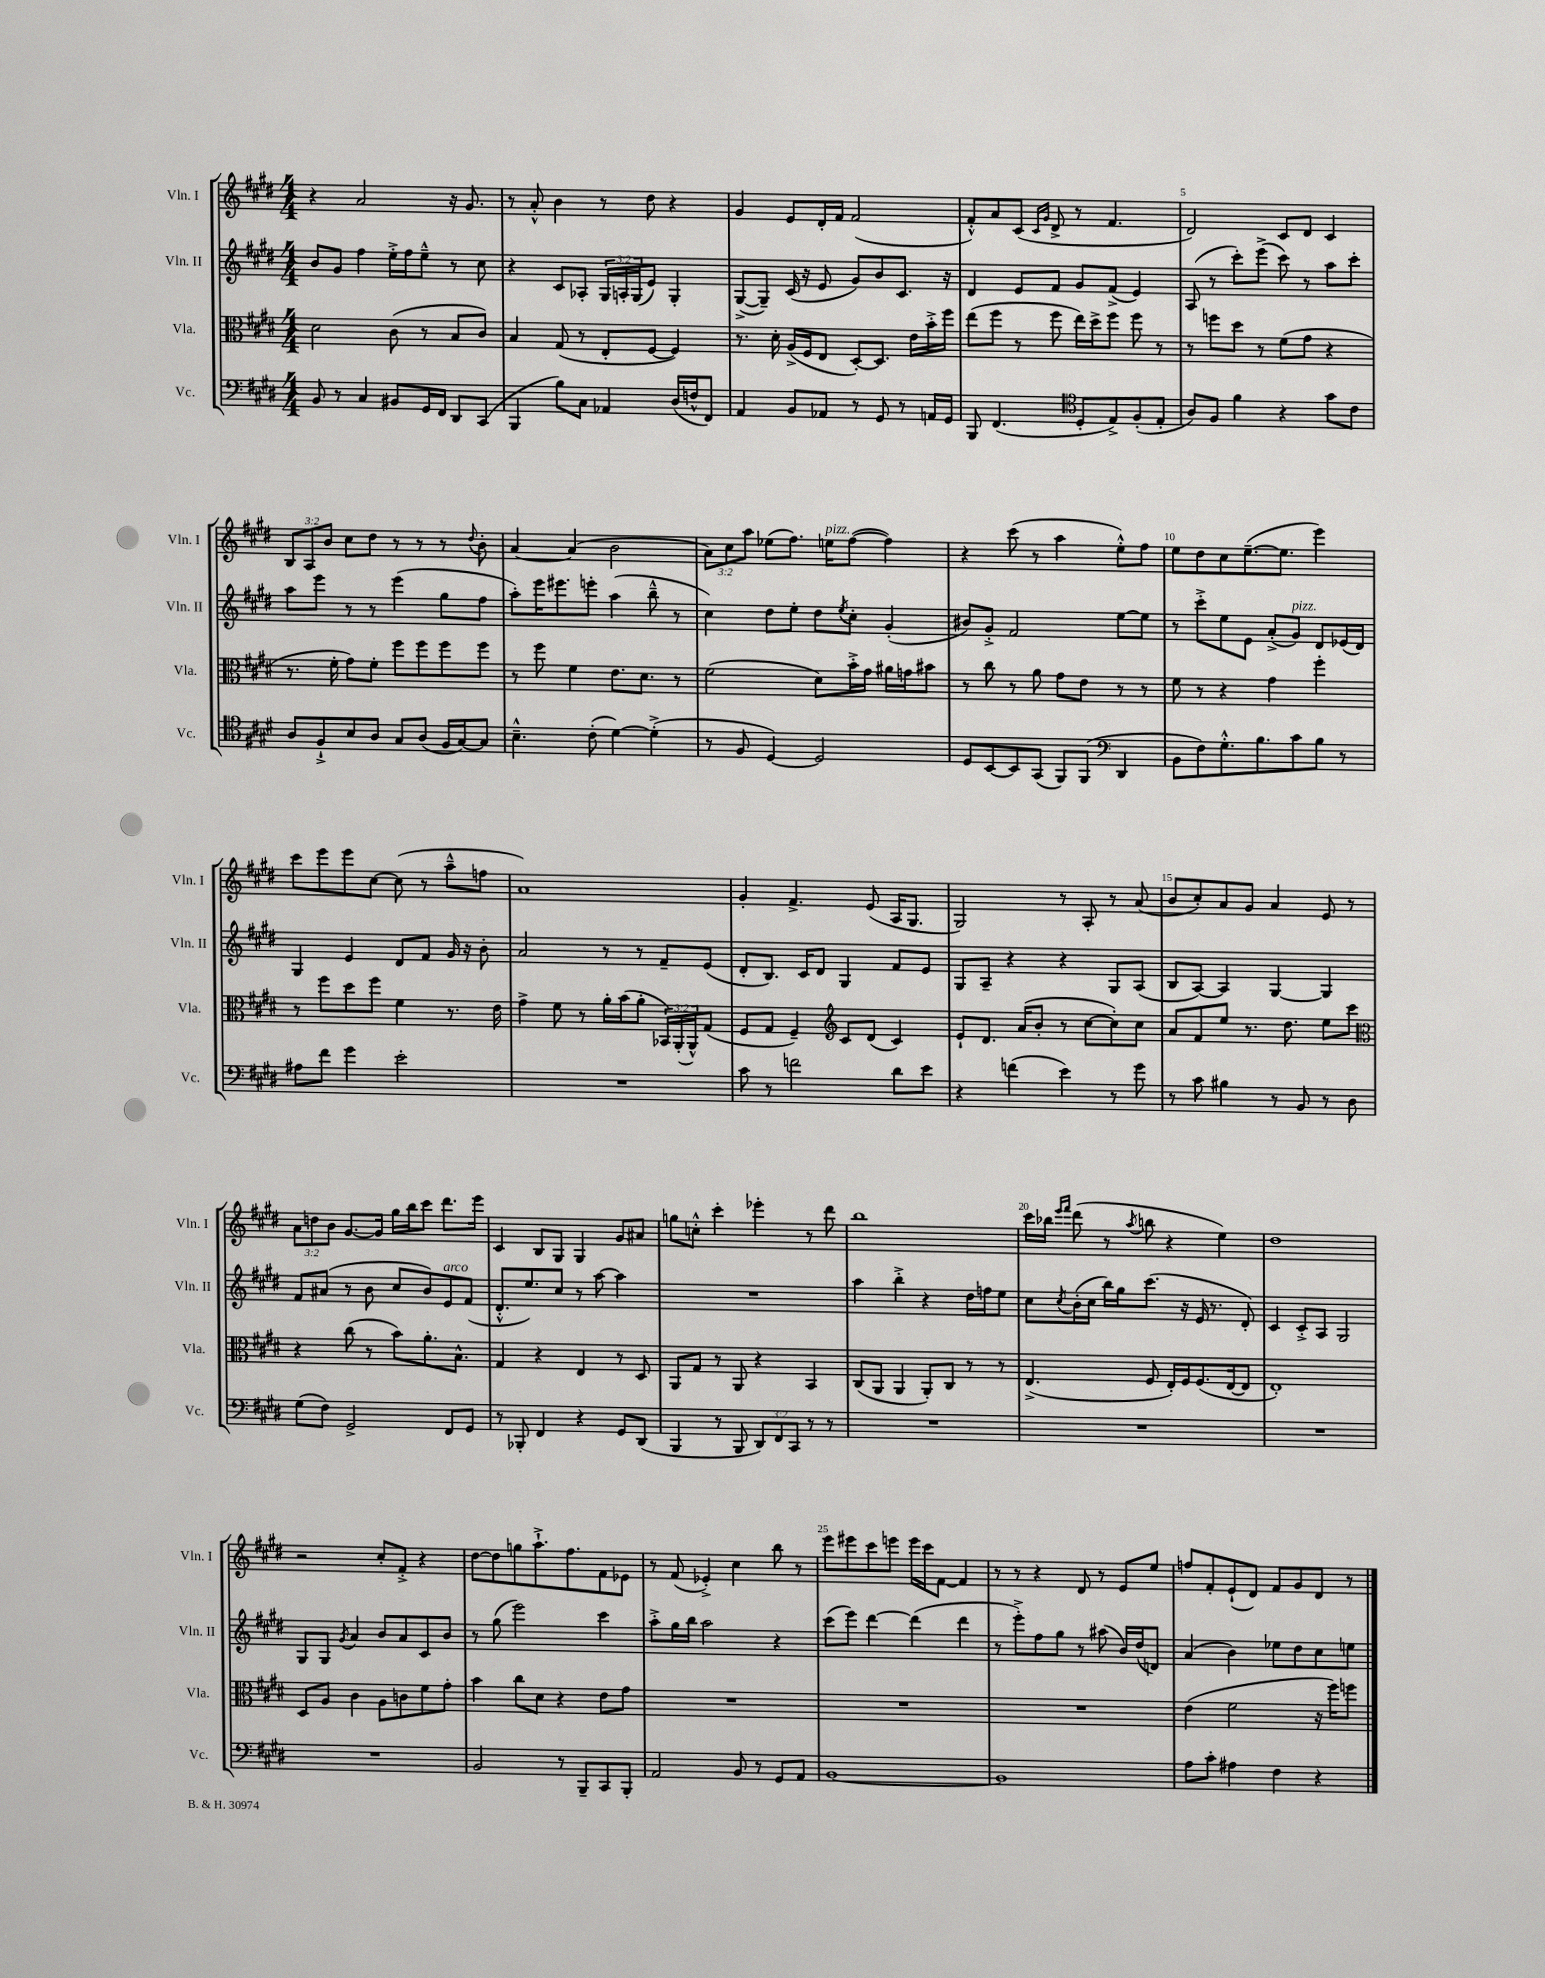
<<
\new StaffGroup <<
\new Staff = "s0" \with { instrumentName = "Vln. I" shortInstrumentName = "Vln. I" } {
    \clef treble \key e \major \numericTimeSignature \time 4/4 \override Staff.TupletNumber.text = #tuplet-number::calc-fraction-text
    r4 a'2 r16 gis'8. |
    r8 a'8-.-^ b'4 r8 dis''8 r4 |
    gis'4 e'8 dis'16-. fis'16 fis'2( |
    fis'8-.-^) a'8 cis'8( \grace { cis'16 gis'16 } dis'8-> r8 fis'4. |
    dis'2) cis'8 dis'8 cis'4 |
    \tuplet 3/2 { b8 a8 b'8 } cis''8 dis''8 r8 r8 r8 \appoggiatura { dis''8 } b'8-. |
    a'4~ a'4( b'2 |
    \tuplet 3/2 { a'8) cis''8 a''8 } ees''8( fis''8.) e''16^\markup { \italic "pizz." } fis''8~( fis''4) |
    r4 cis'''8( r8 a''4 e''8-.-^) fis''8 |
    e''8 dis''8 cis''8 e''8.~--( e''8. e'''4) |
    cis'''8 e'''8 e'''8 cis''8~ cis''8( r8 a''8---^ f''8 |
    a'1) |
    gis'4-. fis'4.-> e'8( a16 gis8. |
    gis2) r8 a8-. r8 a'8( |
    b'8 cis''8-.) a'8 gis'8 a'4 e'8 r8 |
    \tuplet 3/2 { a'8 d''8 b'8 } gis'8.~ gis'16 gis''16 b''16 cis'''8 dis'''8. e'''16 |
    cis'4 b8 gis8 gis4 gis'8 ais'8 |
    g''8 c''8-.-^ cis'''4-. ees'''4-. r8 dis'''8 |
    b''1 |
    cis'''16 bes''16 \grace { e'''16 fis'''16 } dis'''8( r8 \acciaccatura { a''8 } b''8 r4 e''4) |
    dis''1 |
    r2 cis''8-. fis'8-.-> r4 |
    dis''8~ dis''8 g''8 a''8.-!-> fis''8. fis'8 ees'8 |
    r8 fis'8( ees'4-.->) cis''4 b''8 r8 |
    e'''8 eis'''8 cis'''8 e'''8 e'''16 cis'''16 fis'8~ fis'4 |
    r8 r8 r4 dis'8 r8 e'8 e''8 |
    f''8 fis'8-. e'8-!( dis'8) fis'8 gis'8 dis'8 r8 \bar "|." |
}
\new Staff = "s1" \with { instrumentName = "Vln. II" shortInstrumentName = "Vln. II" } {
    \clef treble \key e \major \numericTimeSignature \time 4/4 \override Staff.TupletNumber.text = #tuplet-number::calc-fraction-text
    b'8 gis'8 fis''4 e''16-.-> fis''16 e''8---^ r8 cis''8 |
    r4 cis'8 aes8-. \tuplet 3/2 { gis16 a16-. gis16( } e'8) gis4-. |
    gis8~->( gis8--) cis'16( r16 e'8 gis'8) b'8 cis'8. r16 |
    dis'4 e'8 fis'8 gis'8 fis'8->( e'4) |
    a8( r8 cis'''8-.) e'''8->( cis'''8) r8 a''8 cis'''8-. |
    a''8 e'''8 r8 r8 e'''4( gis''8 fis''8 |
    a''8-.) e'''16 eis'''8. e'''8-. a''4( b''8---^ r8 |
    cis''4) dis''8 e''8-. dis''8 \acciaccatura { e''8 } cis''8-. gis'4-.( |
    bis'8) gis'8-.-> fis'2 e''8~ e''8 |
    r8 cis'''8-.-> e''8 e'8 a'8-.->( gis'8^\markup { \italic "pizz." }) dis'8 ees'16( dis'16) |
    gis4 e'4 dis'8 fis'8 gis'16 r16 b'8-. |
    a'2 r8 r8 fis'8-- e'8( |
    dis'8-. b8.) cis'16 dis'8 gis4 fis'8 e'8 |
    gis8 a8-- r4 r4 gis8 a8( |
    b8 a8~) a4 gis4~ gis4 |
    fis'8 ais'8( r8 b'8 cis''8 b'8) e'8^\markup { \italic "arco" } fis'8( |
    dis'8.-.-^ e''8.) cis''8 r8 a''8~ a''4 |
    R1 |
    a''4 b''4-.-> r4 dis''16 f''16 e''8 |
    cis''8 \acciaccatura { cis''8 } b'16-.( cis''16 b''16) gis''16 cis'''8.( r16 e'16 r8. dis'8-.) |
    cis'4 cis'8-.-> a8 gis2 |
    gis8 gis8 \acciaccatura { gis'8 } a'4 b'8 a'8 cis'8 b'8 |
    r8 gis''8( e'''2) cis'''4 |
    a''8-.-> gis''16 b''16 a''2 r4 |
    cis'''8( e'''8) dis'''4~ dis'''4( dis'''4 |
    r8 e'''8-.->) fis''8 gis''8 r8 ais''8( b'16) dis''16( d'8) |
    a'4( b'4) ees''8 dis''8 cis''8 e''8 \bar "|." |
}
\new Staff = "s2" \with { instrumentName = "Vla." shortInstrumentName = "Vla." } {
    \clef alto \key e \major \numericTimeSignature \time 4/4 \override Staff.TupletNumber.text = #tuplet-number::calc-fraction-text
    dis'2 cis'8( r8 b8 cis'8) |
    b4 gis8( r8 e8-. fis8~ fis4) |
    r8. dis'16-. a16->( fis16 e8 dis8~-.) dis8. e'16 b'16-.-> fis''16 |
    e''8( fis''8 r8 fis''8 e''16) dis''16-> fis''8 fis''8 r8 |
    r8 f''8 dis''8 r8 fis'8( gis'8 r4 |
    r8. fis'16-. gis'8) fis'8-. fis''8 fis''8 fis''8 fis''8 |
    r8 fis''8 fis'4 e'8. dis'8. r8 |
    fis'2( dis'8) b'16-.-> gis'16 ais'16 g'16 bis'8 |
    r8 cis''8 r8 a'8 gis'8 e'8 r8 r8 |
    fis'8 r8 r4 gis'4 fis''4-. |
    r8 fis''8 dis''8 fis''8 fis'4 r8. e'16 |
    gis'4-> fis'8 r8 a'16-. b'16( a'8-. \tuplet 3/2 { bes,16) a,16-.( a,16-^) } gis8( |
    fis8 gis8 fis4--) \clef treble cis'8 dis'8( cis'4) |
    e'8-! dis'8. a'16( b'8-. r8 cis''8~ cis''8-.) cis''8 |
    a'8 fis'8 e''8 r8. dis''8. e''8 cis'''8 |
    \clef alto r4 cis''8( r8 b'8) a'8.-. b8.-^ |
    gis4 r4 e4 r8 dis8 |
    a,8 gis8 r8 a,8 r4 b,4 |
    cis8( a,8 a,4 a,8-.) cis8 r8 r8 |
    e4.->( fis8 e16-.) fis16 fis8.( e16~ e8 |
    e1-.) |
    dis8 a8 cis'4 a8 c'8 fis'8 gis'8-. |
    b'4 cis''8 dis'8 r4 e'8 gis'8 |
    R1 |
    R1 |
    R1 |
    e'4( fis'2 r16 fis''16) f''8 \bar "|." |
}
\new Staff = "s3" \with { instrumentName = "Vc." shortInstrumentName = "Vc." } {
    \clef bass \key e \major \numericTimeSignature \time 4/4 \override Staff.TupletNumber.text = #tuplet-number::calc-fraction-text
    b,8 r8 cis4 bis,8 gis,16 fis,16 dis,8 cis,8( |
    b,,4 b8) cis8 aes,4 dis16( f16-^ fis,8) |
    a,4 b,8 aes,8 r8 gis,8 r8 a,16 gis,16 |
    b,,8 fis,4.( \clef tenor dis8-. e8->) fis8-.( e8-. |
    a8) fis8 fis'4 r4 gis'8 cis'8 |
    a8 fis8-!-> b8 a8 gis8 a8( fis16 gis16~) gis8 |
    b4.---^ cis'8-.( dis'4~) dis'4-.->( |
    r8 fis8 dis4~) dis2 |
    dis8 b,8~ b,8 gis,8( fis,8) fis,8( \clef bass dis,4 |
    b,8 fis8) gis8.-.-^ b8. cis'8 b8 r8 |
    ais8 fis'8 gis'4 e'2-. |
    R1 |
    cis'8 r8 f'2 dis'8 e'8 |
    r4 f'4( e'4) r8 gis'8 |
    r8 cis'8 bis4 r8 b,8 r8 dis8 |
    gis8( fis8) gis,2-> fis,8 gis,8 |
    r8 bes,,8-. fis,4 r4 gis,8 dis,8( |
    b,,4 r8 b,,8 \tuplet 3/2 { dis,8) fis,8 cis,8 } r8 r8 |
    R1 |
    R1 |
    R1 |
    R1 |
    b,2 r8 b,,8-- cis,8 b,,8-. |
    a,2 b,8 r8 gis,8 a,8 |
    b,1~ |
    b,1 |
    a8 cis'8-. ais4 fis4 r4 \bar "|." |
}
>>
>>
\layout { \context { \Score \override BarNumber.break-visibility = ##(#f #t #t) barNumberVisibility = #(every-nth-bar-number-visible 5) } }
